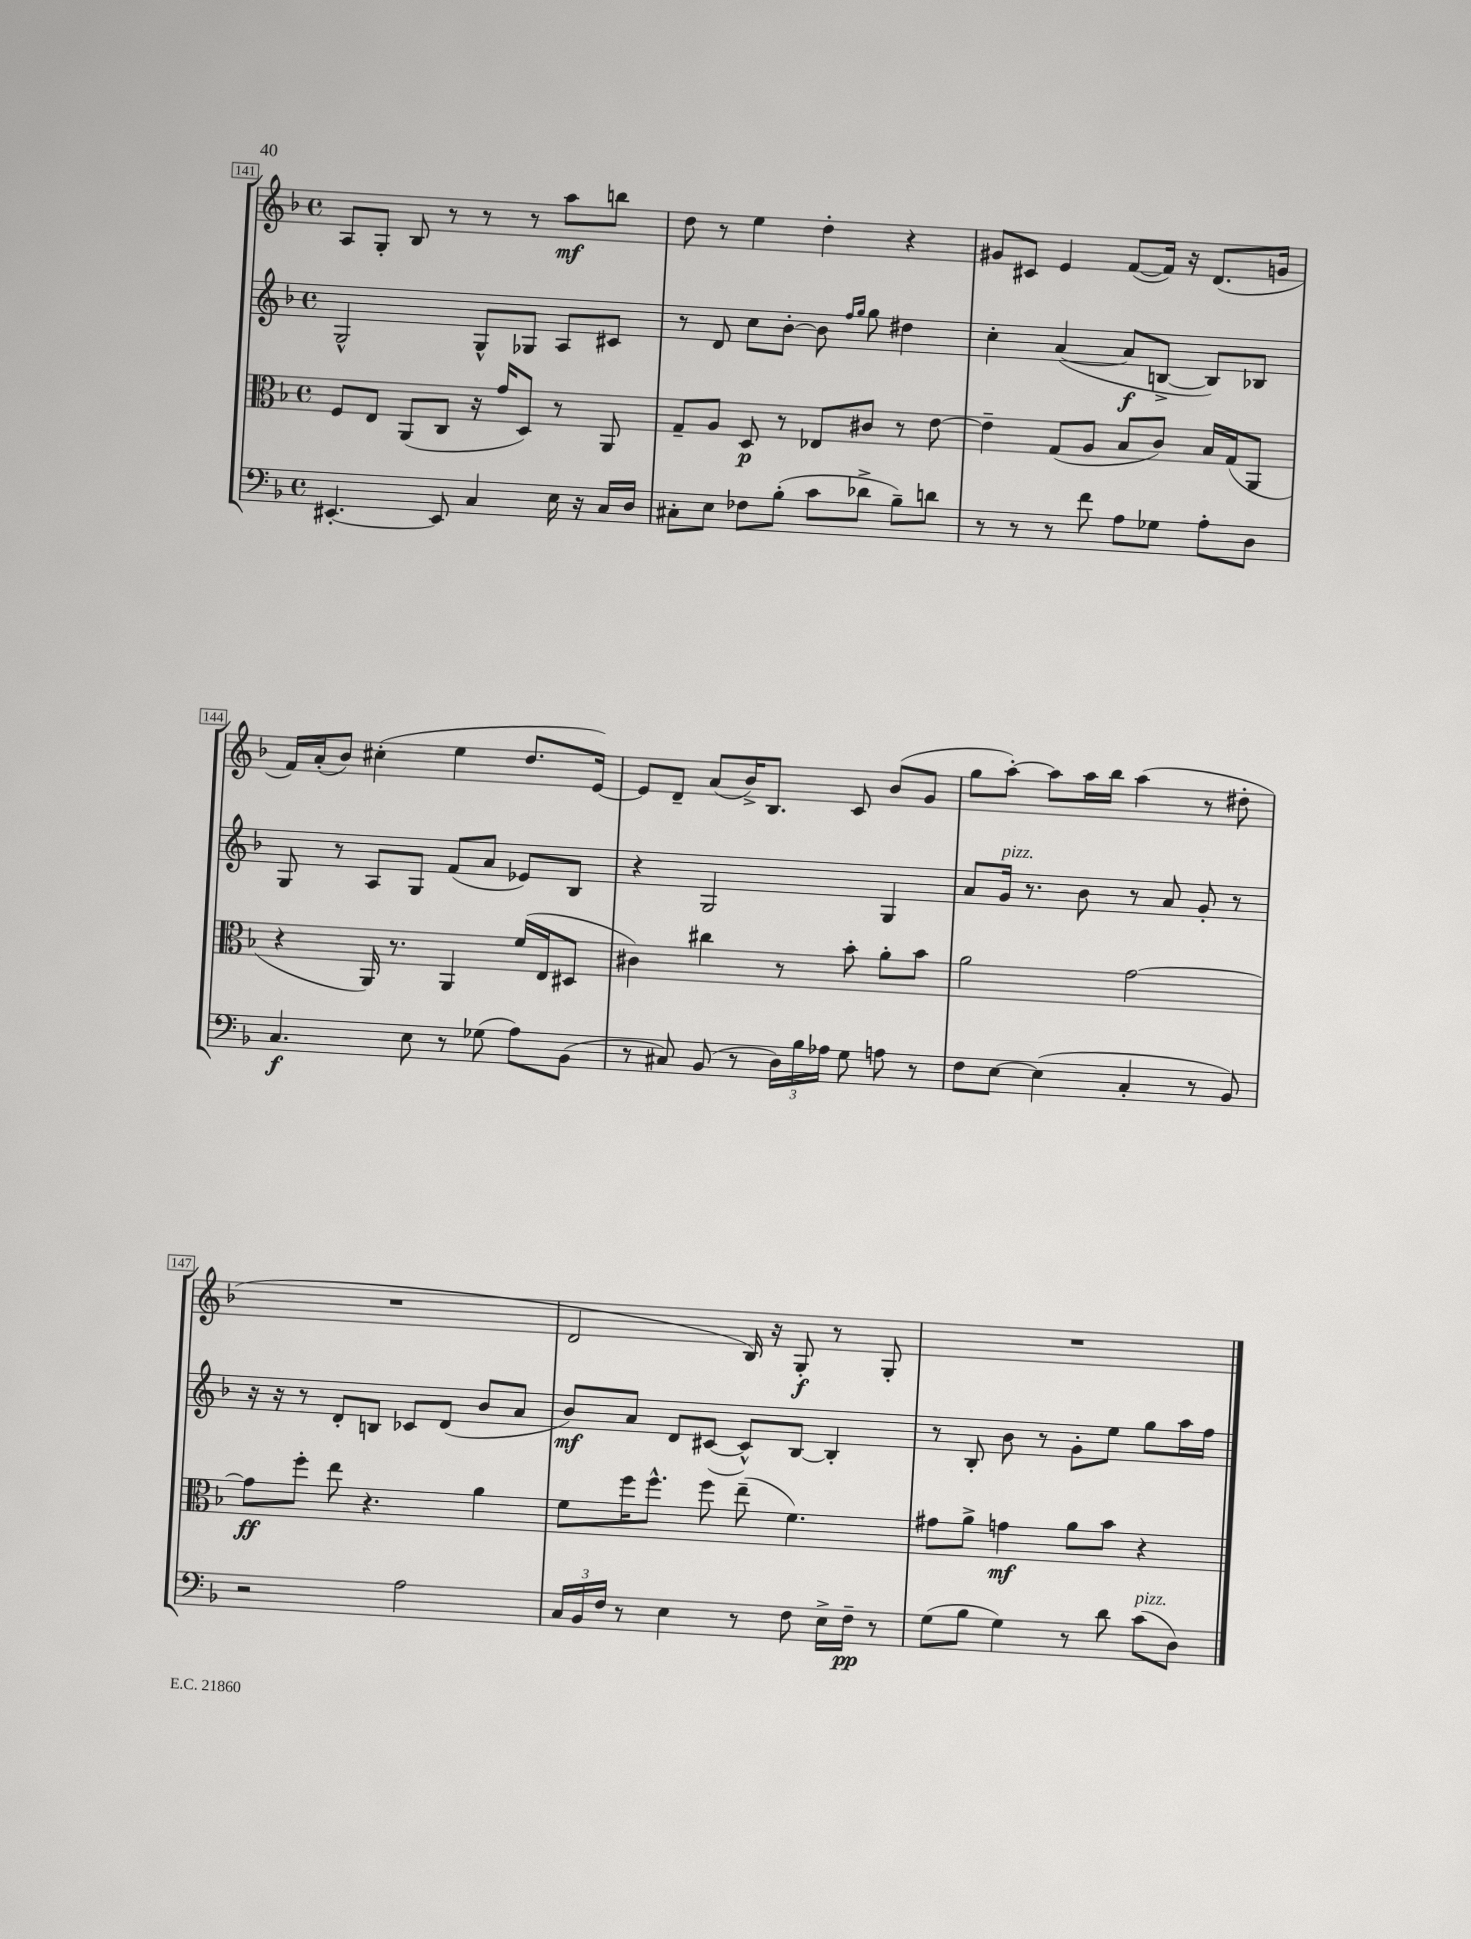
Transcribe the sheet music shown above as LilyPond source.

<<
\new StaffGroup <<
\new Staff = "s0" {
    \clef treble \key f \major \defaultTimeSignature \time 4/4
    \autoBeamOff a8[ g8]-. bes8 r8 r8 r8 a''8[\mf b''8] |
    d''8 r8 e''4 d''4-. r4 |
    gis'8[ cis'8] e'4 f'8[~( f'16]) r16 d'8.[( g'16] |
    f'16[) a'16-.( bes'8]) cis''4-.( e''4 d''8.[ e'16]~) |
    e'8[ d'8]-- a'8[( bes'16->) bes8.] c'8 bes'8[( g'8] |
    g''8[ a''8]~-.) a''8[ a''16 bes''16] a''4( r8 dis''8-. |
    R1 |
    d'2 bes16) r16 g8-.\f r8 g8-. |
    R1 \bar "|." |
}
\new Staff = "s1" {
    \clef treble \key f \major \defaultTimeSignature \time 4/4
    \autoBeamOff g2-^ g8[-^ ges8] a8[ cis'8] |
    r8 d'8 c''8[ bes'8]~-. bes'8 \grace { f''16[ g''16] } g''8 dis''4 |
    c''4-. a'4~( a'8[\f b8]~-> b8[) bes8] |
    g8 r8 a8[ g8] f'8[( a'8] ees'8[) bes8] |
    r4 g2 g4 |
    a'8[ g'16]^\markup { \italic "pizz." } r8. bes'8 r8 a'8 g'8-. r8 |
    r16 r16 r8 d'8[-. b8] ces'8[ d'8]( bes'8[ a'8] |
    bes'8[\mf) a'8] d'8[ cis'8]~( cis'8[-^) bes8]~ bes4-. |
    r8 bes8-. bes'8 r8 g'8[-. e''8] g''8[ a''16 f''16] \bar "|." |
}
\new Staff = "s2" {
    \clef alto \key f \major \defaultTimeSignature \time 4/4
    \autoBeamOff f8[ e8] a,8[( c8] r16 g'16[ d8]) r8 a,8 |
    g8[-- a8] d8\p r8 ees8[ cis'8] r8 e'8~ |
    e'4-- g8[( a8] bes8[ c'8]) bes16[ g16( a,8] |
    r4 a,16) r8. a,4 f'16[( e16 dis8] |
    cis'4) cis''4 r8 bes'8-. a'8[-. bes'8] |
    a'2 g'2~ |
    g'8[\ff f''8]-. e''8 r4. a'4 |
    f'8[ f''16 f''8.]-^ f''8 e''8--( f'4.) |
    gis'8[ a'8]-> g'4\mf a'8[ bes'8] r4 \bar "|." |
}
\new Staff = "s3" {
    \clef bass \key f \major \defaultTimeSignature \time 4/4
    \autoBeamOff eis,4.~-. eis,8 c4 e16 r16 c16[ d16] |
    cis8[-. e8] fes8[ bes8]-.( c'8[ des'8]-> bes8[--) d'8] |
    r8 r8 r8 f'8 a8[ ges8] a8[-. d8] |
    c4.\f e8 r8 ges8( a8[) bes,8]( |
    r8 cis8) bes,8( r8 \tuplet 3/2 { d16[) bes16 aes16] } g8 a8 r8 |
    f8[ e8]~ e4( c4-. r8 bes,8) |
    r2 a2 |
    \tuplet 3/2 { c16[ bes,16 f16] } r8 e4 r8 f8 e16[-> f16]--\pp r8 |
    g8[( bes8] g4) r8 d'8 c'8[^\markup { \italic "pizz." }( d8]) \bar "|." |
}
>>
>>
\layout { \context { \Score currentBarNumber = #141 \override BarNumber.stencil = #(make-stencil-boxer 0.1 0.3 ly:text-interface::print) } }
